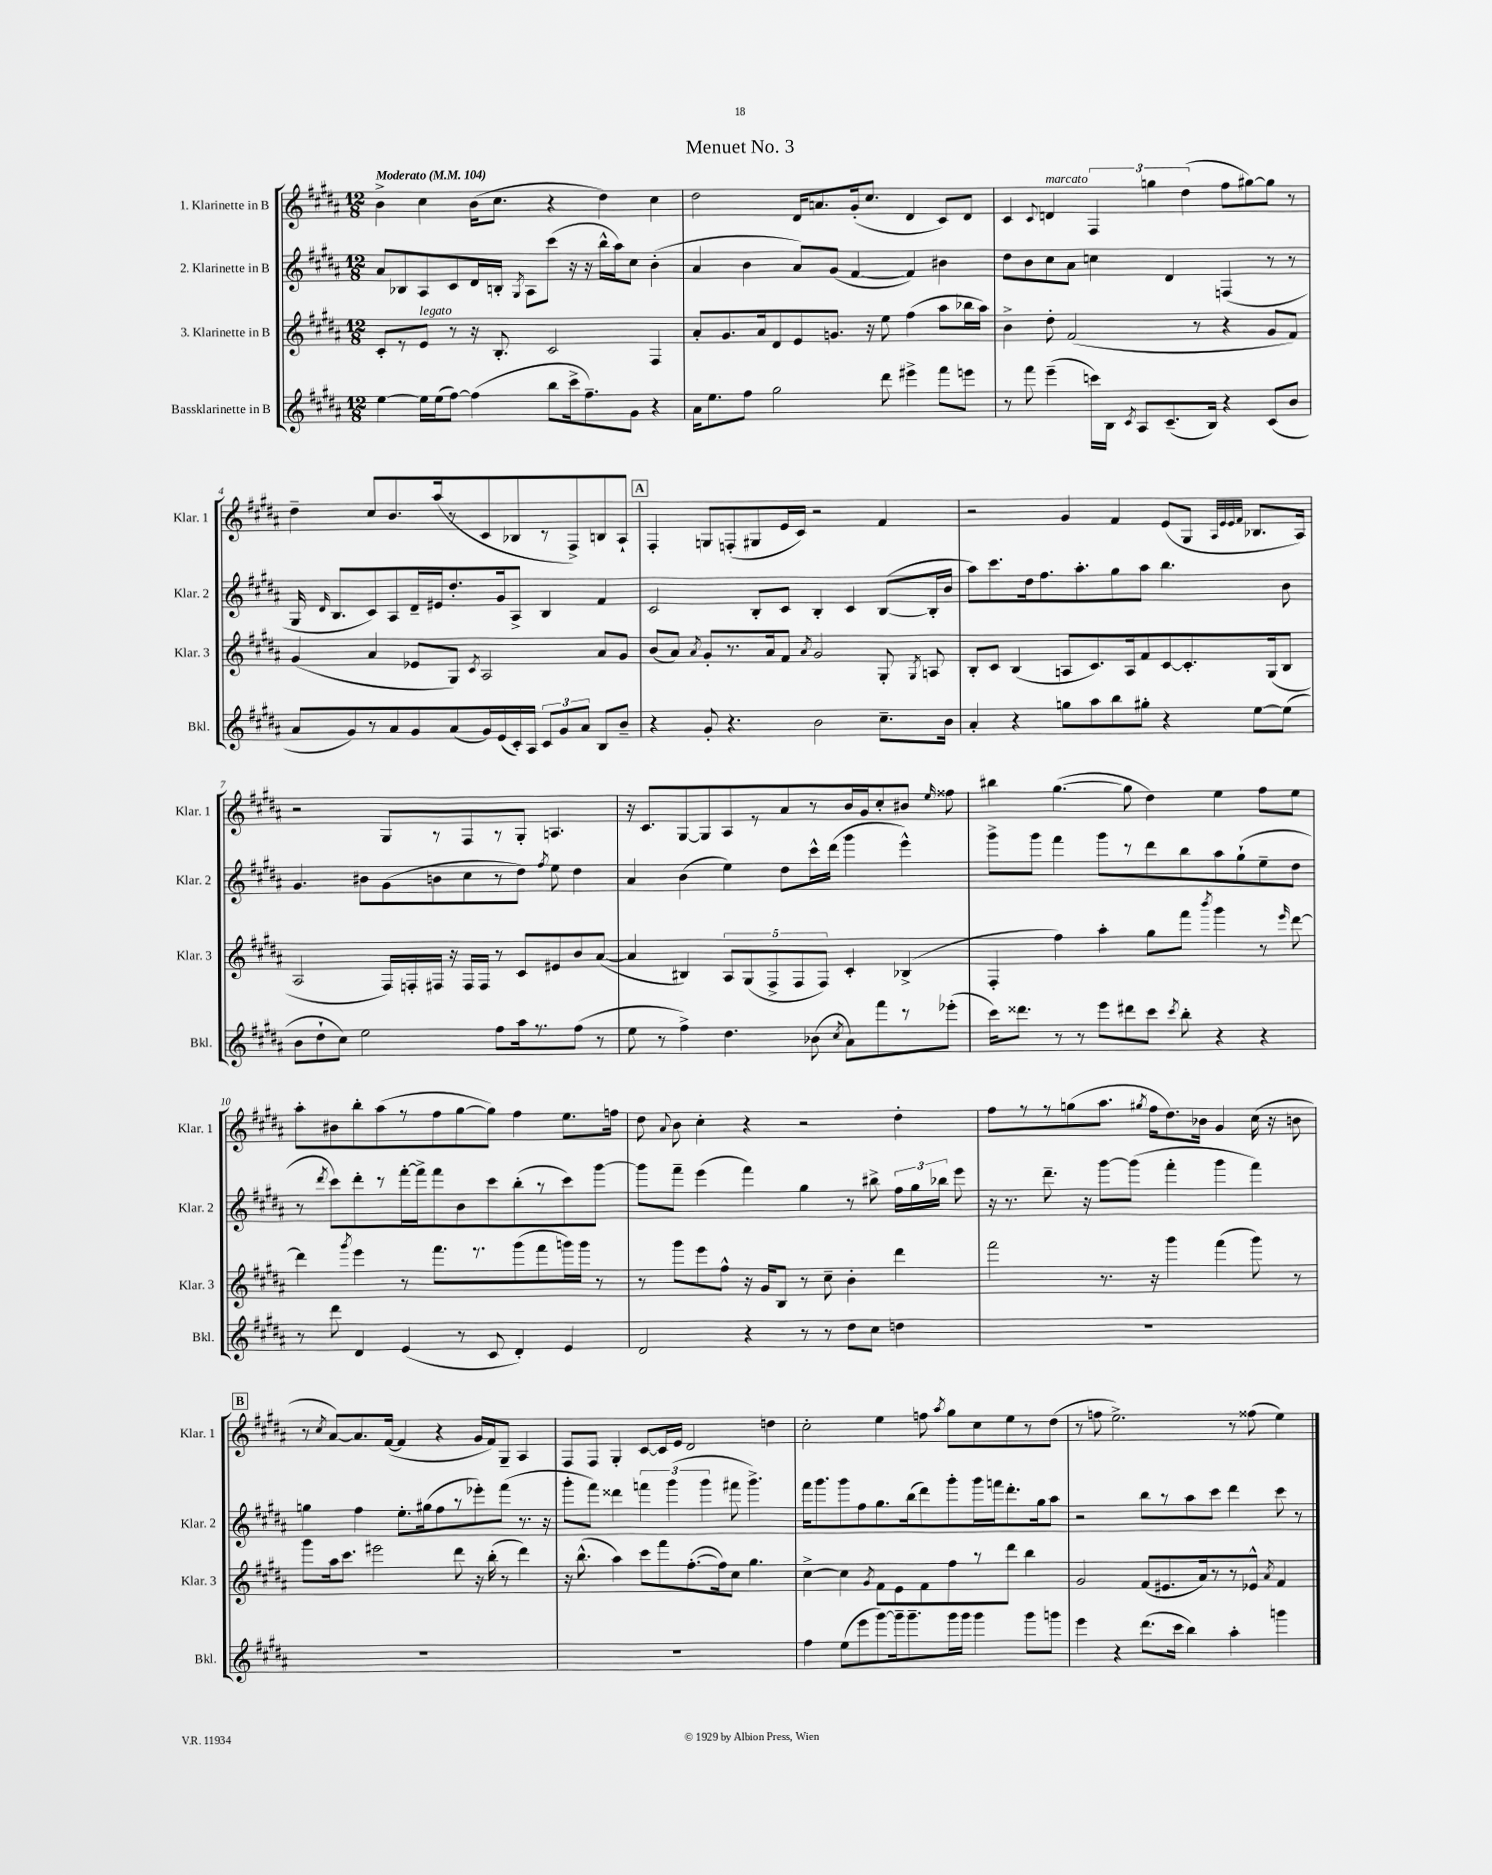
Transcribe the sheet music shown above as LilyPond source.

\header { title = "Menuet No. 3" }
<<
\new StaffGroup <<
\new Staff = "s0" \with { instrumentName = "1. Klarinette in B" shortInstrumentName = "Klar. 1" } {
    \clef treble \key b \major \numericTimeSignature \time 12/8 \tempo "Moderato" 4 = 104
    \autoBeamOff b'4-> cis''4 b'16[( cis''8.] r4 dis''4) cis''4 |
    dis''2 dis'16[ a'8. gis'16-.( cis''8.] dis'4 cis'8[) dis'8] |
    cis'4 \appoggiatura { cis'8 } d'4^\markup { \italic "marcato" } \tuplet 3/2 { fis4 g''4 dis''4( } fis''8[ gis''8~) gis''8] r8 |
    dis''4-- cis''8[ b'8. ais''16( r8 cis'8 bes8 r8 fis8->) b8 ais8]-! |
    \mark \markup { \box "A" } fis4-. g8[ f8-.( gis8 e'16 cis'16]) r2 fis'4 |
    r2 gis'4 fis'4 e'8[( gis8] \grace { ais32[ e'32 e'32 fis'32] } bes8.[ ais16]) |
    r2 gis8[ r8 fis8 r8 gis8]-. a4. |
    r16 cis'8.[ gis8~ gis8 ais8 r8 ais'8 r8 b'16 gis'16 cis''8-. bis'8] \grace { e''16 } fisis''8 |
    bis''4 gis''4.~( gis''8 dis''4) e''4 fis''8[ e''8] |
    ais''8[-. bis'8 b''8-. ais''8( r8 fis''8 gis''8~ gis''8]) fis''4 e''8.[ f''16] |
    dis''8 \appoggiatura { ais'8 } b'8 cis''4-. r4 r2 dis''4-. |
    fis''8[ r8 r8 g''8( ais''8.] \acciaccatura { gis''8 } fis''16[ dis''8.) bes'16] gis'4 cis''16( r16 b'8 |
    \mark \markup { \box "B" } r8 \acciaccatura { cis''8 } ais'8[~) ais'8. fis'16]~( fis'4 r4 gis'16[ fis'16) gis8]-- ais4 |
    fis8[ fis8] gis4-. cis'8[~ cis'16 e'16] dis'2 d''4 |
    cis''2-. e''4 f''8 \acciaccatura { ais''8 } gis''8[ cis''8 e''8 r8 dis''8]( |
    r8 f''8 e''2.->) r8 fisis''8( e''4) \bar "|." |
}
\new Staff = "s1" \with { instrumentName = "2. Klarinette in B" shortInstrumentName = "Klar. 2" } {
    \clef treble \key b \major \numericTimeSignature \time 12/8
    \autoBeamOff ais'8[ bes8 ais8 cis'8 dis'16 b16]-. \acciaccatura { gis8 } ais8[ cis'''8]( r16 r16 b''16[-^ ais''16) cis''8] b'4-.( |
    ais'4 b'4 ais'8[) gis'8]( fis'4~ fis'4) bis'4 |
    dis''8[ b'8 cis''8 ais'8] c''4 dis'4 f4( r8 r8 |
    gis16 \grace { dis'16 } b8.[ cis'8) ais8 dis'16-- eis'16 dis''8.-. gis'16 ais8]-> b4 fis'4 |
    \mark \markup { \box "A" } cis'2 b8[-. cis'8] b4-. cis'4 b8[~( b16-. b'16] |
    ais''8[) cis'''8. dis''16 fis''8. ais''8.-. gis''8 ais''8] b''4. b'8 |
    gis'4. bis'8[ gis'8( b'8 cis''8 r8 dis''8]) \acciaccatura { fis''8 } e''8 dis''4 |
    ais'4 b'4( e''4) dis''8[ cis'''16-^ dis'''16]( gis'''4 e'''4-^) |
    gis'''8[-> gis'''8] fis'''4 gis'''8[ r8 dis'''8 b''8 ais''8 gis''8-!( e''8-- dis''8] |
    r8 \acciaccatura { dis'''8 } cis'''8[) dis'''8-. r8 fis'''16~-. fis'''16-> fis'''8 b'8 cis'''8 b''8-.( r8 cis'''8) gis'''8]~ |
    gis'''8[ fis'''8]-- e'''4( fis'''4) gis''4 r8 bis''8-> \tuplet 3/2 { fis''16[ gis''16 bes''16] } e'''8 |
    r16 r8. dis'''8.-- r16 gis'''8[~ gis'''8]( fis'''4-. gis'''4 fis'''4) |
    \mark \markup { \box "B" } g''4 fis''4 e''8.[-. gis''16( fis''8 r8 ees'''8-.) fis'''8]( r8. r16 |
    gis'''8[-. fis'''8]) disis'''4 \tuplet 3/2 { f'''4 gis'''4( gis'''4 } fis'''8 gis'''4.->) |
    fis'''16[ gis'''8. gis'''8 fis''8 gis''8. b''16( dis'''8) gis'''8-. gis'''16 f'''16 dis'''8.-. gis''16 ais''8] |
    r2 b''8[ r8 ais''8 cis'''8] dis'''4 cis'''8 r8 \bar "|." |
}
\new Staff = "s2" \with { instrumentName = "3. Klarinette in B" shortInstrumentName = "Klar. 3" } {
    \clef treble \key b \major \numericTimeSignature \time 12/8
    \autoBeamOff cis'8[-. r8 e'8]^\markup { \italic "legato" } r8 r16 b8.-. cis'2 fis4 |
    ais'8[-. gis'8. ais'16 dis'8 e'8 g'8.] r16 e''8 fis''4( ais''8[ bes''16 ais''16]) |
    b'4-> dis''8-. fis'2( r8 r4 gis'8[ fis'8]) |
    gis'4( ais'4 ees'8[ gis8]) \acciaccatura { cis'8 } ais2 ais'8[ gis'8] |
    \mark \markup { \box "A" } b'8[( ais'8]) \acciaccatura { ais'8 } gis'8[-. r8. ais'16 fis'8] \acciaccatura { ais'8 } gis'2 gis8-. \acciaccatura { gis8 } a8 |
    b8[-. cis'8] b4( a8[ cis'8.) a16 fis'8 cis'8~ cis'8.-. gis16( b8] |
    ais2 fis16[) f16-. fis16] r16 fis16[ fis16] r8 cis'8[ eis'8 b'8 ais'8]~( |
    ais'4 bis4) \tuplet 5/4 { ais8[ gis8( fis8-> fis8 fis8]) } cis'4-. bes4->( |
    fis4-. fis''4) ais''4-. gis''8[ fis'''8] \acciaccatura { b'''8 } gis'''4 r8 \grace { e'''16 } dis'''8~ |
    dis'''4 \acciaccatura { gis'''8 } e'''4 r8 fis'''8.[ r8. gis'''8( fis'''8 g'''16) g'''16] r8 |
    r8 gis'''8[ e'''8 fis''8]-^ r16 gis'16[ b8] r8 cis''8-- b'4-. dis'''4 |
    fis'''2 r8. r16 gis'''4 fis'''4( gis'''8) r8 |
    \mark \markup { \box "B" } gis'''8[ ais''16 cis'''8.] eis'''2 dis'''8 r16 b''16-.( r8 dis'''4) |
    r16 b''8.-^( ais''4) cis'''8[ fis'''8 fis''8.~-.( fis''16) cis''8] gis''4. |
    cis''4~-> cis''4 \acciaccatura { gis'8 } fis'8[ e'8 fis'8 fis''8 r8 dis'''8] b''4 |
    gis'2 fis'8[( eis'8. ais'16) r8 r8 ees'8]-^ \acciaccatura { ais'8 } fis'4 \bar "|." |
}
\new Staff = "s3" \with { instrumentName = "Bassklarinette in B" shortInstrumentName = "Bkl." } {
    \clef treble \key b \major \numericTimeSignature \time 12/8
    \autoBeamOff e''4~ e''16[ e''16( fis''8]~) fis''4( b''8[ cis'''16-> fis''8.--) gis'8] r4 |
    ais'16[ e''8. fis''8] gis''2 dis'''8 eis'''4-> fis'''8[ e'''8] |
    r8 fis'''8 e'''4--( c'''16[) b16] \acciaccatura { cis'8 } ais8[ cis'8.--( b16]) r4 cis'8[( b'8] |
    ais'8[ gis'8) r8 ais'8 gis'8 ais'8( gis'16) e'16( cis'16-.) ais16] \tuplet 3/2 { cis'8[ gis'8 ais'8] } b8[ b'8]-- |
    \mark \markup { \box "A" } r4 gis'8-. r4. b'2 cis''8.[-- b'16] |
    ais'4-. r4 g''8[ ais''8 b''8 gis''8]-. r4 e''8[~ e''8]( |
    b'8[ dis''8-! cis''8]) e''2 fis''8[ ais''16 r8. fis''8]( r8 |
    e''8 r8 fis''4->) dis''4. bes'8( \acciaccatura { cis''8 } ais'8[) fis'''8 r8 ees'''8]-.( |
    cis'''16[) disis'''8.] r8 r8 e'''8[ dis'''8 cis'''8] \acciaccatura { cis'''8 } b''8-. r4 r4 |
    r8 dis'''8 dis'4 e'4( r8 cis'8 dis'4-.) e'4 |
    dis'2 r4 r8 r8 dis''8[ cis''8] d''4 |
    R1. |
    \mark \markup { \box "B" } R1. |
    R1. |
    fis''4 e''8[( e'''8 gis'''8~) gis'''16-- gis'''8.-- gis'''16 gis'''16] gis'''4 gis'''8[ g'''8] |
    e'''4 r4 dis'''8.[( cis'''16] b''4) ais''4-. g'''4 \bar "|." |
}
>>
>>
